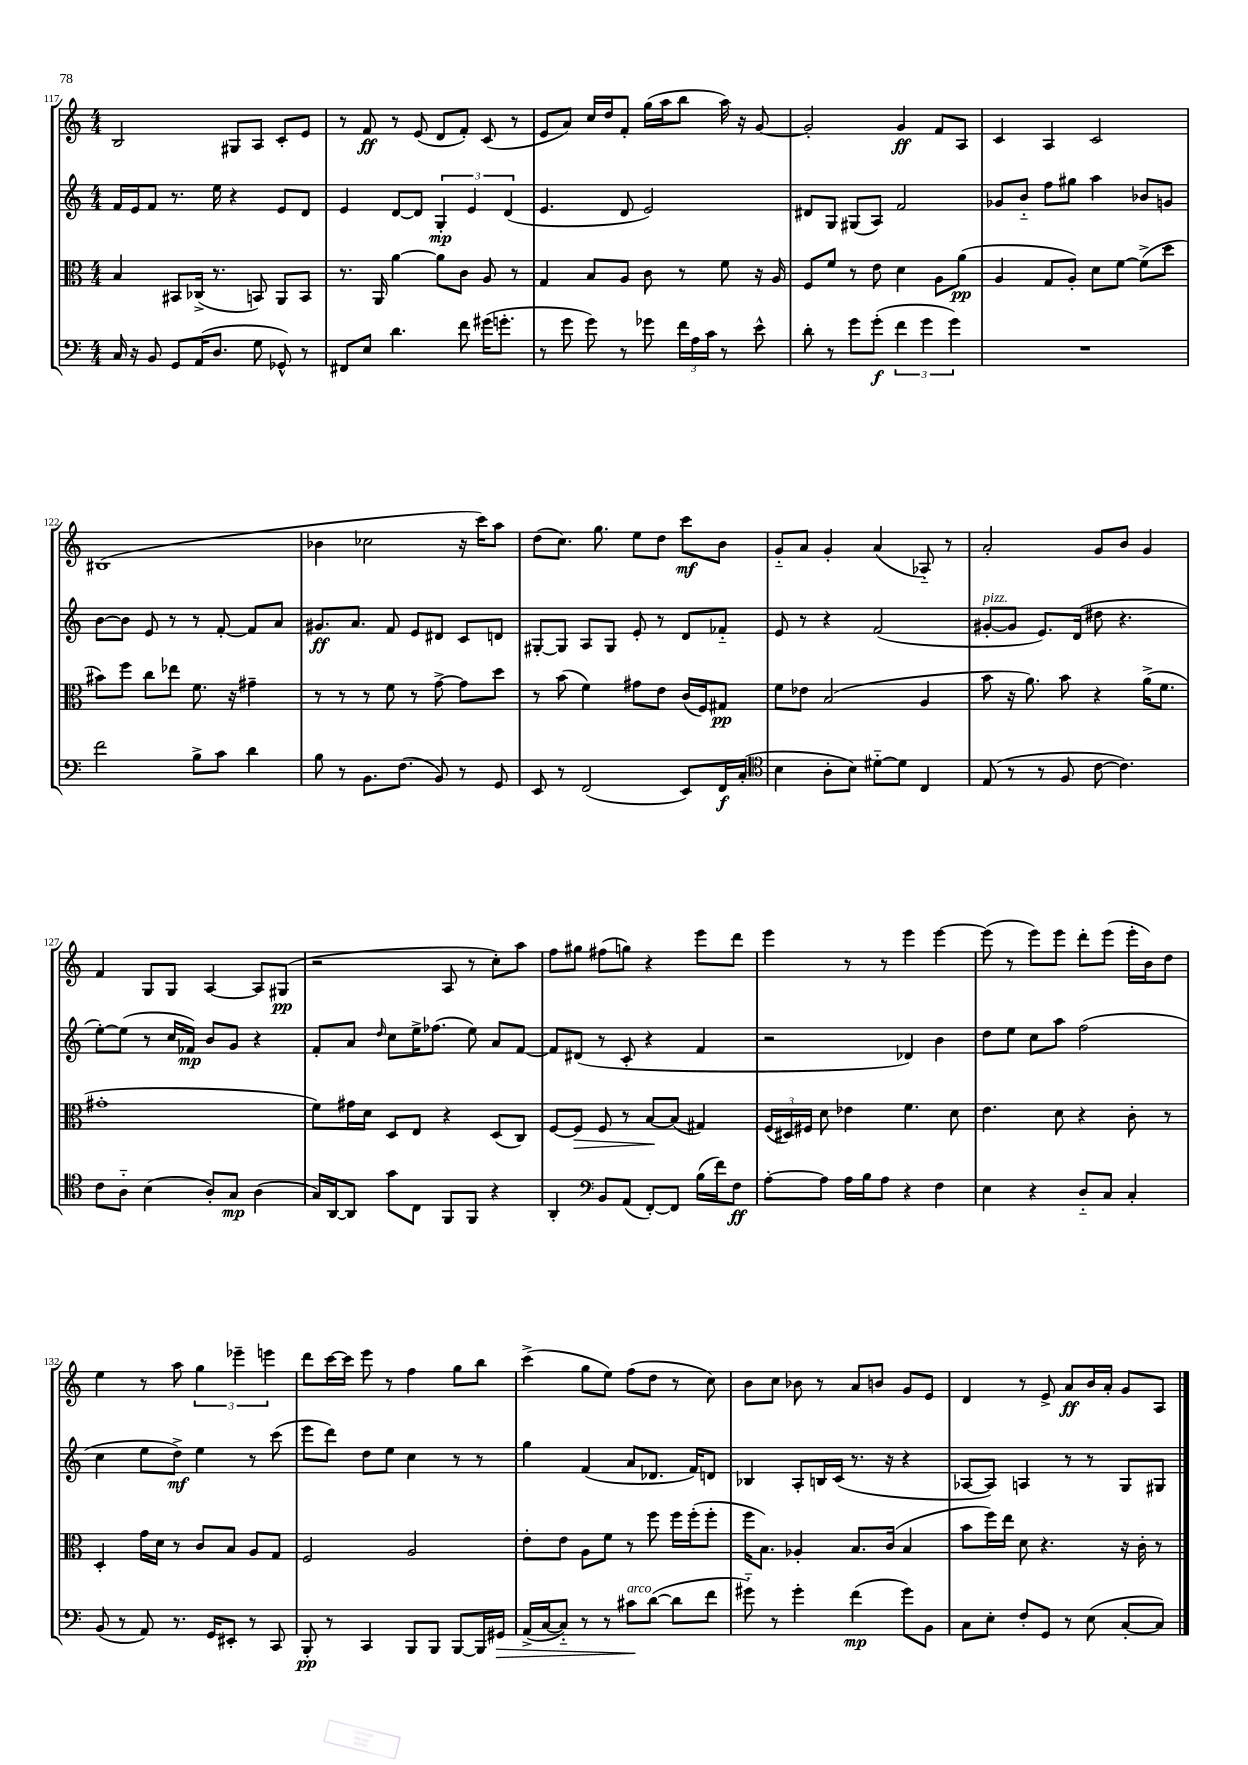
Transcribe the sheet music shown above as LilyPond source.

<<
\new StaffGroup <<
\new Staff = "s0" {
    \clef treble \key c \major \numericTimeSignature \time 4/4
    \autoBeamOff b2 gis8[ a8] c'8[-. e'8] |
    r8 f'8\ff r8 e'8( d'8[ f'8]-.) c'8( r8 |
    e'8[ a'8]) c''16[ d''16 f'8]-. g''16[( a''16 b''8] a''16) r16 g'8~ |
    g'2-. g'4\ff f'8[ a8] |
    c'4 a4 c'2 |
    bis1( |
    bes'4 ces''2 r16 c'''16[) a''8] |
    d''8[( c''8.]) g''8. e''8[ d''8] c'''8[\mf b'8] |
    g'8[-_ a'8] g'4-. a'4( aes8-_) r8 |
    a'2-. g'8[ b'8] g'4 |
    f'4 g8[ g8] a4~ a8[ gis8]\pp( |
    r2 a8 r8 c''8[-.) a''8] |
    f''8[ gis''8] fis''8[( g''8]) r4 e'''8[ d'''8] |
    e'''4 r8 r8 e'''4 e'''4~ |
    e'''8( r8 e'''8[) e'''8] d'''8[-. e'''8]( e'''16[-. b'16) d''8] |
    e''4 r8 a''8 \tuplet 3/2 { g''4 ees'''4-- e'''4 } |
    d'''8[ c'''16~ c'''16] e'''8 r8 f''4 g''8[ b''8] |
    c'''4->( g''8[ e''8]) f''8[( d''8] r8 c''8) |
    b'8[ c''8] bes'8 r8 a'8[ b'8] g'8[ e'8] |
    d'4 r8 e'8-> a'8[\ff b'16 a'16]-. g'8[ a8] \bar "|." |
}
\new Staff = "s1" {
    \clef treble \key c \major \numericTimeSignature \time 4/4
    \autoBeamOff f'16[ e'16 f'8] r8. e''16 r4 e'8[ d'8] |
    e'4 d'8[~ d'8] \tuplet 3/2 { g4-.\mp e'4 d'4( } |
    e'4. d'8 e'2) |
    dis'8[ g8] gis8[( a8]) f'2 |
    ges'8[ b'8]-_ f''8[ gis''8] a''4 bes'8[ g'8] |
    b'8[~ b'8] e'8 r8 r8 f'8~-. f'8[ a'8] |
    gis'8.[\ff a'8.] f'8 e'8[ dis'8] c'8[ d'8] |
    gis8[~-. gis8] a8[ gis8] e'8-. r8 d'8[ fes'8]-_ |
    e'8 r8 r4 f'2( |
    gis'8[~-.^\markup { \italic "pizz." } gis'8] e'8.[) d'16]( dis''8 r4. |
    e''8[~-.) e''8]( r8 c''16[ fes'16]\mp) b'8[ g'8] r4 |
    f'8[-. a'8] \grace { d''16 } c''8[ e''16-> fes''8.]( e''8) a'8[ f'8]~ |
    f'8[ dis'8]( r8 c'8-. r4 f'4 |
    r2 des'4) b'4 |
    d''8[ e''8] c''8[ a''8] f''2( |
    c''4 e''8[ d''8]->\mf) e''4 r8 c'''8( |
    e'''8[ d'''8]) d''8[ e''8] c''4 r8 r8 |
    g''4 f'4( a'8[ des'8.] f'16[) d'8] |
    bes4 a8[-. b16 c'16]( r8. r16 r4 |
    aes8[~ aes8]) a4 r8 r8 g8[ gis8] \bar "|." |
}
\new Staff = "s2" {
    \clef alto \key c \major \numericTimeSignature \time 4/4
    \autoBeamOff b4 bis,8[ ces16]->( r8. b,8) a,8[ b,8] |
    r8. a,16 a'4~ a'8[ c'8] a8 r8 |
    g4 b8[ a8] c'8 r8 f'8 r16 a16 |
    f8[ f'8] r8 e'8 d'4 a8[ a'8]\pp( |
    a4 g8[ a8]-.) d'8[ f'8]~ f'8[->( d''8] |
    bis'8[) f''8] c''8[ ees''8] f'8. r16 gis'4-- |
    r8 r8 r8 f'8 r8 g'8~-> g'8[ d''8] |
    r8 b'8( f'4) gis'8[ e'8] c'16[( f16) gis8]\pp |
    f'8[ ees'8] b2( a4 |
    b'8 r16 a'8.) b'8 r4 a'16[->( f'8.] |
    gis'1-. |
    f'8[) gis'16 d'16] d8[ e8] r4 d8[( c8]) |
    f8[~ f8]\> f8 r8 b8[~\! b8]( gis4) |
    \tuplet 3/2 { f16[( dis16) fis16] } d'8 ees'4 f'4. d'8 |
    e'4. d'8 r4 c'8-. r8 |
    d4-. g'16[ d'16] r8 c'8[ b8] a8[ g8] |
    f2 a2 |
    e'8[-. e'8] a8[ f'8] r8 f''8 f''16[ f''16-.( f''8]-. |
    f''16[ b8.]) aes4-. b8.[ c'16]( b4 |
    b'8[ f''16) e''16] d'8 r4. r16 c'16-. r8 \bar "|." |
}
\new Staff = "s3" {
    \clef bass \key c \major \numericTimeSignature \time 4/4
    \autoBeamOff c16 r16 b,8 g,8[ a,16( d8.] g8 ges,8-^) r8 |
    fis,8[ e8] d'4. f'8 gis'16[( g'8.]-. |
    r8 g'8 g'8) r8 ges'8 \tuplet 3/2 { f'16[ a16 c'16] } r8 e'8-^ |
    d'8-. r8 g'8[ g'8]-.\f( \tuplet 3/2 { f'4 g'4 g'4) } |
    R1 |
    f'2 b8[-> c'8] d'4 |
    b8 r8 b,8.[ f8.]( b,8) r8 g,8 |
    e,8 r8 f,2( e,8[) f,16\f c16]-.( |
    \clef tenor b4 a8[-. b8]) dis'8[~-_ dis'8] c4 |
    e8( r8 r8 f8 c'8~ c'4.) |
    c'8[ a8]-_ b4( a8[-.) g8]\mp a4( |
    g16[) a,16~ a,8] g'8[ c8] f,8[ f,8] r4 |
    a,4-. \clef bass b,8[ a,8]( f,8[~-.) f,8] b16[( f'16) f8]\ff |
    a8[~-. a8] a16[ b16 a8] r4 f4 |
    e4 r4 d8[-_ c8] c4-. |
    b,8( r8 a,8) r8. g,16[ eis,8]-. r8 c,8 |
    b,,8-.\pp r8 c,4 b,,8[ b,,8] b,,8[~ b,,16 gis,16]\> |
    a,16[->( c16~ c8]-_) r8 r8 cis'8[\!^\markup { \italic "arco" } d'8]~( d'8[ f'8] |
    gis'8-_) r8 gis'4-. f'4\mp( gis'8[) b,8] |
    c8[ e8]-. f8[-. g,8] r8 e8( c8[~-. c8]) \bar "|." |
}
>>
>>
\layout { \context { \Score currentBarNumber = #117 } }
